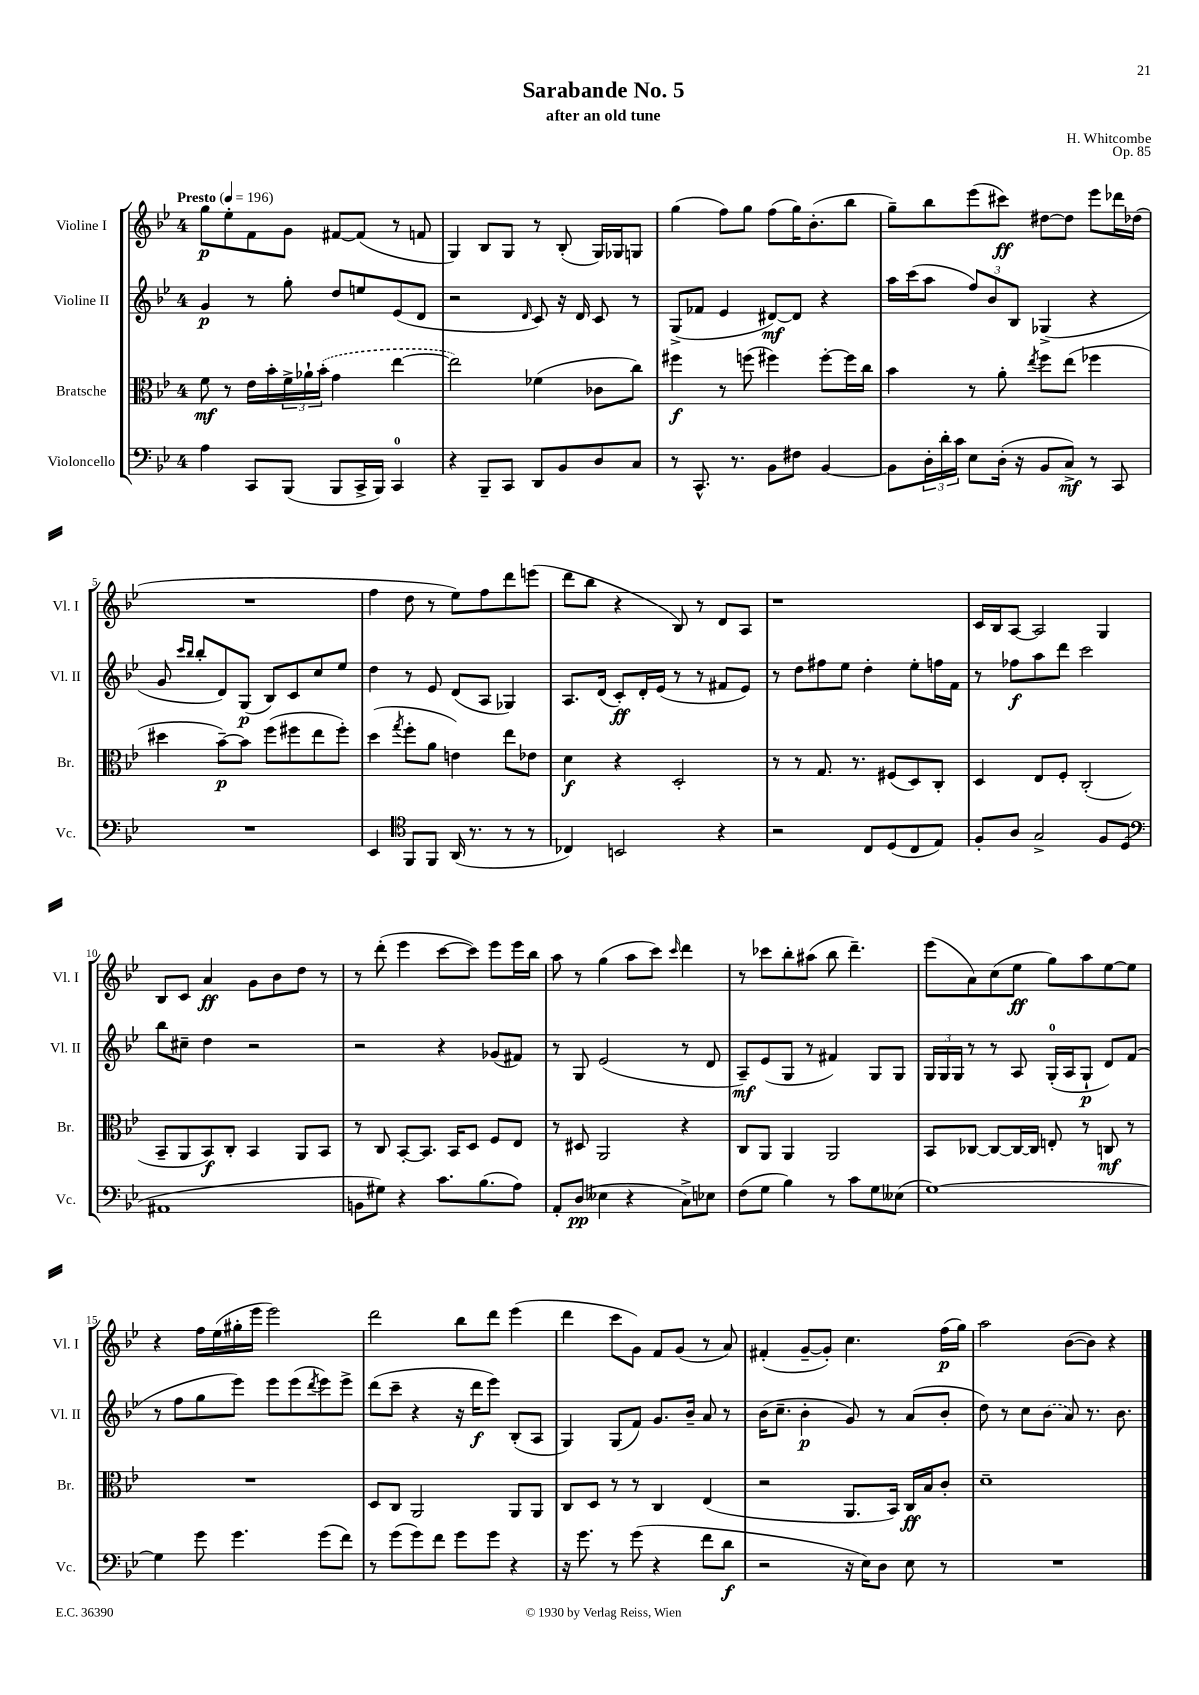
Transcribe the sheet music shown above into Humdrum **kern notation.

**kern	**kern	**kern	**kern
*staff4	*staff3	*staff2	*staff1
*clefF4	*clefC3	*clefG2	*clefG2
*k[b-e-]	*k[b-e-]	*k[b-e-]	*k[b-e-]
*M4/4	*M4/4	*M4/4	*M4/4
*MM196	*MM196	*MM196	*MM196
4A	8f	4g	8gg
.	8r	.	8ee-'
8CC	16e-	8r	8f
.	16b-'	.	.
(8BBB-	24f^	8gg'	8g
.	24a-`	.	.
.	(24b-'	.	.
8BBB-	4g	8dd	[8f#
16CC^	.	8ee	(8f#]
16BBB-)	.	.	.
4CC	[4ee-	(8e-	8r
.	.	8d	8f
=	=	=	=
4r	2ee-])	2r	4G)
8BBB-~	.	.	8B-
8CC	.	.	8G
.	.	16qqd	.
8DD	(4f-	8c)	8r
8BB-	.	16r	(8B-'
.	.	16d	.
8D	8c-	8c	16G)
.	.	.	16G-
8C	8cc)	8r	8G
=	=	=	=
8r	4ff#	(8G^	(4gg
8.CC^^	.	8f-	.
.	8r	4e-	8ff)
8.r	.	.	.
.	(8ff	.	8gg
8BB-	4ff#)	[8d#)	(8ff
8F#	.	8d#]	16gg)
.	.	.	(8.b-'
[4BB-	[8ff#'	4r	.
.	16ff#]	.	8bb-
.	16cc	.	.
=	=	=	=
8BB-]	4b-	16aa	8gg~)
.	.	(16ccc	.
24D'	.	8aa	8bb-
24d'	.	.	.
24c	.	.	.
8E-	8r	12ff)	(8eee-
.	.	12b-	.
(16D'	8a'	.	8ccc#)
.	.	12B-	.
16r	.	.	.
.	8qee-	.	.
8BB-	8ff	(4G-^	[8dd#
8C^)	(8ee-	.	8dd#]
8r	4ff-	4r	8eee-
8CC	.	.	16ddd-
.	.	.	(16dd-
=	=	=	=
1r	4dd#	8g	1r
.	.	16qqccc	.
.	.	16qqbb-	.
.	.	8bb-'	.
.	[8b-~)	8d)	.
.	8b-]	(8G	.
.	(8ff	8B-)	.
.	8ff#	8c	.
.	8ee-	8cc	.
.	8ff#')	8ee-	.
=	=	=	=
4EE-	(4dd	4dd	4ff
*clefC4	*	*	*
.	8qgg	.	.
8FF	8ff'	8r	8dd
8FF	8a	8e-	8r
(16AA	4e)	(8d	8ee-)
8.r	.	.	.
.	.	8A	8ff
8r	8ee-	4G-)	8ddd
8r	8e-	.	(8eee
=	=	=	=
4C-)	4d	8.A	8ddd
.	.	.	8bb-
.	.	(16d	.
2BB	4r	8c')	4r
.	.	16d'	.
.	.	(16e-	.
.	2D'	8r	8B-)
.	.	8r	8r
4r	.	8f#	8d
.	.	8e-)	8A
=	=	=	=
2r	8r	8r	1r
.	8r	8dd	.
.	8.G	8ff#	.
.	.	8ee-	.
.	8.r	.	.
8C	.	4dd'	.
(8D	(8F#	.	.
8C	8D)	8ee-'	.
8E-)	8C'	16ff	.
.	.	16f	.
=	=	=	=
8F'	4D	8r	16c
.	.	.	16B-
8A	.	8ff-	[8A
2G^	8E-	8aa	2A]
.	8F'	8ddd	.
.	(2C'	2ccc	.
8F	.	.	4G
(8D	.	.	.
=	=	=	=
*clefF4	*	*	*
1AA#	8BB-~	8bb-	8B-
.	8AA	8cc#~	8c
.	8BB-)	4dd	4a
.	8C'	.	.
.	4BB-	2r	8g
.	.	.	8b-
.	8AA	.	8dd
.	8BB-	.	8r
=	=	=	=
8BB	8r	2r	8r
8G#)	8C	.	(8ddd'
4r	[8BB-'	.	4eee-
.	8.BB-]	.	.
8.c	.	4r	[8ccc
.	16BB-	.	.
.	8D	.	8ccc])
(8.B-	.	.	.
.	8F	(8g-	8eee-
8A)	8E-	8f#)	16eee-
.	.	.	16bb-
=	=	=	=
8AA'	8r	8r	8aa
(8D	8D#	8G	8r
4E--	2AA	(2e-	(4gg
4r	.	.	8aa
.	.	.	8ccc)
.	.	.	16qqccc
8C^)	4r	8r	4ddd
8E-	.	8d	.
=	=	=	=
(8F	8C	8A~)	8r
8G	8AA	(8e-	8ccc-
4B-)	4AA	8G	8bb-'
.	.	8r	(8aa#
8r	2AA	4f#)	8bb-
8c	.	.	4.ddd~)
8G	.	8G	.
(8E--	.	8G	.
=	=	=	=
[1G)	8BB-	24G	(8eee-
.	.	24G	.
.	.	24G	.
.	[8C-	8r	8a)
.	8C-_	8r	(8cc
.	16C-_	8A	8ee-
.	16C-]	.	.
.	8E'	(16G'	8gg)
.	.	16A	.
.	8r	8G`	8aa
.	8C	8d)	[8ee-
.	8r	(8f	8ee-]
=	=	=	=
4G]	1r	8r	4r
.	.	8ff	.
8g	.	8gg	16ff
.	.	.	(16ee-
4.g	.	8eee-)	16gg#'
.	.	.	16eee-
.	.	8eee-	2eee-)
.	.	(8eee-	.
.	.	8qddd	.
(8g	.	8eee-)	.
8f)	.	8eee-^	.
=	=	=	=
8r	8D	(8ddd	2ddd
(8g	8C	8ccc~	.
8g)	2AA	4r	.
8f	.	.	.
8g	.	16r	8bb-
.	.	16ddd	.
8g	.	8eee-)	8ddd
4r	8AA	(8B-'	(4eee-
.	8AA	8A	.
=	=	=	=
16r	8C	4G)	4ddd
8.g	.	.	.
.	8D	.	.
8r	8r	(8G	8ccc
(8g	8r	8f)	8g)
4r	4C	8.g	8f
.	.	.	(8g
.	.	16b-~	.
8f	(4E-	8a	8r
8d	.	8r	8a)
=	=	=	=
2r	2r	(16b-	(4f#'
.	.	8.cc~	.
.	.	4b-'	[8g~
.	.	.	8g'])
16r	8.AA	8g)	4.cc
16E-)	.	.	.
8D	.	8r	.
.	16BB-)	.	.
8E-	16C	(8a	.
.	16B-	.	.
8r	8c'	8b-'	(16ff
.	.	.	16gg)
=	=	=	=
1r	1d~	8dd)	2aa
.	.	8r	.
.	.	8cc	.
.	.	(8b-	.
.	.	8a)	([8b-
.	.	8.r	8b-])
.	.	.	4r
.	.	8.b-	.
==	==	==	==
*-	*-	*-	*-
